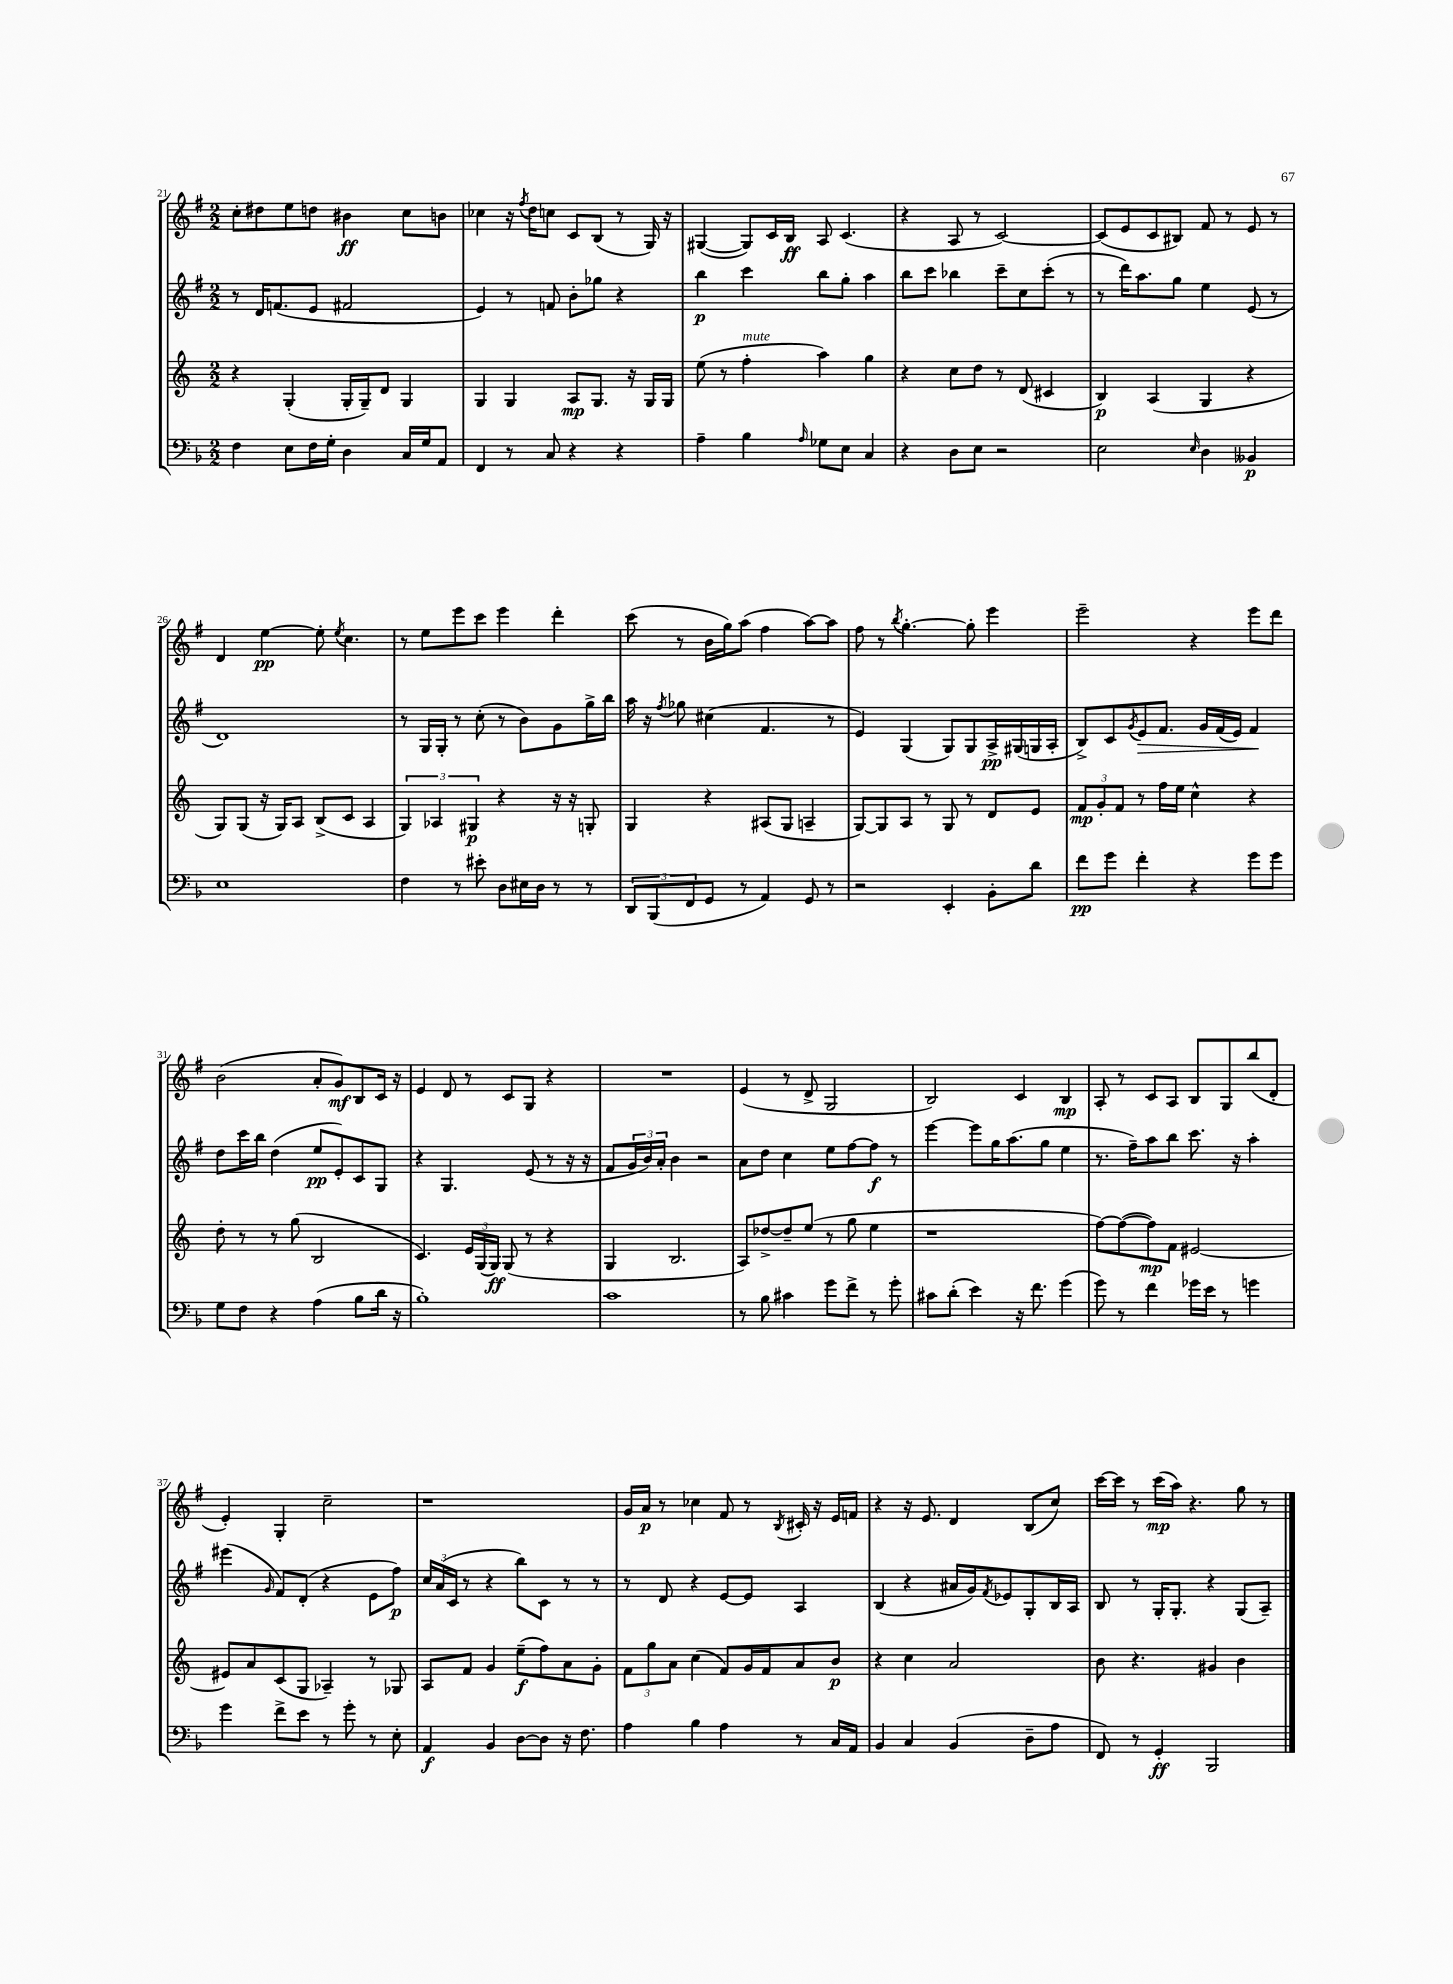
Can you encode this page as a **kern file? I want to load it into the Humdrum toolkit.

**kern	**dynam	**kern	**dynam	**kern	**dynam	**kern	**dynam
*part4	*part4	*part3	*part3	*part2	*part2	*part1	*part1
*staff4	*staff4	*staff3	*staff3	*staff2	*staff2	*staff1	*staff1
*clefF4	*	*clefG2	*	*clefG2	*	*clefG2	*
*k[b-]	*	*k[]	*	*k[f#]	*	*k[f#]	*
*M2/2	*	*M2/2	*	*M2/2	*	*M2/2	*
=21	=21	=21	=21	=21	=21	=21	=21
4F\	.	4r	.	8r	.	8cc'\L	.
.	.	.	.	16d/KL	.	8dd#X\	.
.	.	.	.	(8.fn/	.	.	.
8E\L	.	(4G'/	.	.	.	8ee\	.
16F\L	.	.	.	8e/J	.	8ddn\J	.
16G'\JJ	.	.	.	.	.	.	.
4D\	.	16G'/LL	.	2f#X/	.	4b#X\	ff
.	.	16G~/J)	.	.	.	.	.
.	.	8d/J	.	.	.	.	.
16C/LL	.	4G/	.	.	.	8cc\L	.
16G/J	.	.	.	.	.	.	.
8AA/J	.	.	.	.	.	8bn\J	.
=22	=22	=22	=22	=22	=22	=22	=22
4FF/	.	4G/	.	4e/)	.	4cc-X\	.
8r	.	4G/	.	8r	.	16r	.
.	.	.	.	.	.	8qff#/	.
.	.	.	.	.	.	16dd\KL	.
8C/	.	.	.	8fn/	.	8ccn\J	.
4r	.	8A/L	mp	8b'\L	.	8c/L	.
.	.	8.G/J	.	8gg-X\J	.	(8B/J	.
4r	.	.	.	4r	.	8r	.
.	.	16r	.	.	.	.	.
.	.	16G/LL	.	.	.	16G/)	.
.	.	16G/JJ	.	.	.	16r	.
=23	=23	=23	=23	=23	=23	=23	=23
4A~\	.	(8ee\	.	4bb\	p	([4G#X/	.
.	.	8r	.	.	.	.	.
!	!	!LO:TX:a:i:t=mute	!	!	!	!	!
4B-\	.	4ff'\	.	4ccc\	.	8G#/L])	.
.	.	.	.	.	.	16c/L	.
.	.	.	.	.	.	16B/JJ	ff
16qqA/	.	.	.	.	.	.	.
8G-X\L	.	4aa\)	.	8bb\L	.	8A/	.
8E\J	.	.	.	8gg'\J	.	(4.c/	.
4C/	.	4gg\	.	4aa\	.	.	.
=24	=24	=24	=24	=24	=24	=24	=24
4r	.	4r	.	8bb\L	.	4r	.
.	.	.	.	8ccc\J	.	.	.
8D\L	.	8cc\L	.	4bb-X\	.	8A/	.
8E\J	.	8dd\J	.	.	.	8r	.
2r	.	8r	.	8ccc~\L	.	[2c/)	.
.	.	(8d/	.	8cc\	.	.	.
.	.	4c#X/	.	(8ccc'\J	.	.	.
.	.	.	.	8r	.	.	.
=25	=25	=25	=25	=25	=25	=25	=25
2E\	.	4B/)	p	8r	.	(8c/L]	.
.	.	.	.	16ddd\KL)	.	8e/	.
.	.	.	.	8.aa\	.	.	.
.	.	(4A/	.	.	.	8c/	.
.	.	.	.	8gg\J	.	8B#X/J)	.
16qqE/	.	.	.	.	.	.	.
4D\	.	4G/	.	4ee\	.	8f#/	.
.	.	.	.	.	.	8r	.
4BB--X/	p	4r	.	(8e/	.	8e/	.
.	.	.	.	8r	.	8r	.
!!LO:LB:g=z
=26	=26	=26	=26	=26	=26	=26	=26
1E	.	8G/L)	.	1d)	.	4d/	.
.	.	(8G/J	.	.	.	.	.
.	.	16r	.	.	.	[4ee\	pp
.	.	16G/KL)	.	.	.	.	.
.	.	8A/J	.	.	.	.	.
.	.	(8B^/L	.	.	.	8ee'\]	.
.	.	.	.	.	.	8qee/	.
.	.	8c/J	.	.	.	4.cc\	.
.	.	4A/	.	.	.	.	.
=27	=27	=27	=27	=27	=27	=27	=27
4F\	.	6G/)	.	8r	.	8r	.
.	.	.	.	16G/LL	.	8ee\L	.
.	.	6A-X/	.	.	.	.	.
.	.	.	.	16G'/JJ	.	.	.
8r	.	.	.	8r	.	8eee\	.
.	.	6G#X/	p	.	.	.	.
8e#X'\	.	.	.	(8cc'\	.	8ccc\J	.
8D\L	.	4r	.	8r	.	4eee\	.
16E#X\L	.	.	.	8b\L)	.	.	.
16D\JJ	.	.	.	.	.	.	.
8r	.	16r	.	8g\	.	4ddd'\	.
.	.	16r	.	.	.	.	.
8r	.	8Gn'/	.	16gg^\L	.	.	.
.	.	.	.	16bb\JJ	.	.	.
=28	=28	=28	=28	=28	=28	=28	=28
12DD/L	.	4G/	.	16aa\	.	(8ccc\	.
.	.	.	.	16r	.	.	.
(12BBB-/	.	.	.	.	.	.	.
.	.	.	.	8qff#/	.	.	.
.	.	.	.	8gg-X\	.	8r	.
12FF/	.	.	.	.	.	.	.
8GG/J	.	4r	.	(4cc#X\	.	16b\LL	.
.	.	.	.	.	.	16gg\J)	.
8r	.	.	.	.	.	(8aa\J	.
4AA/)	.	(8A#X/L	.	4.f#/	.	4ff#\	.
.	.	8G/J	.	.	.	.	.
8GG/	.	4An~/	.	.	.	[8aa\L)	.
8r	.	.	.	8r	.	8aa\J]	.
=29	=29	=29	=29	=29	=29	=29	=29
2r	.	[8G/L)	.	4e/)	.	8ff#\	.
.	.	8G/]	.	.	.	8r	.
.	.	.	.	.	.	8qbb/	.
.	.	8A/J	.	(4G/	.	[4.gg'\	.
.	.	8r	.	.	.	.	.
4EE'/	.	8G/	.	8G/L)	.	.	.
.	.	8r	.	8G/	.	8gg'\]	.
8BB-'\L	.	8d/L	.	16A^/L	pp	4eee\	.
.	.	.	.	(16G#X/	.	.	.
8d\J	.	8e/J	.	16Gn/	.	.	.
.	.	.	.	16A'/JJ	.	.	.
=30	=30	=30	=30	=30	=30	=30	=30
8f\L	pp	12f/L	mp	8B^/L)	.	2eee~\	.
.	.	12g'/	.	.	.	.	.
8g\J	.	.	.	8c/	.	.	.
.	.	12f/J	.	.	.	.	.
.	.	.	.	8qg/	.	.	.
!	!	!	!	!	!LO:HP:b	!	!
4f'\	.	8r	.	8e/	>	.	.
.	.	16ff\LL	.	8.f#/J	.	.	.
.	.	16ee\JJ	.	.	.	.	.
4r	.	4cc^^\	.	.	.	4r	.
.	.	.	.	16g/LL	.	.	.
.	.	.	.	(16f#/	.	.	.
.	.	.	.	16e/JJ)	.	.	.
8g\L	.	4r	.	4f#/	.	8eee\L	.
8g\J	.	.	.	.	.	8ddd\J	.
.	.	.	.	.	]	.	.
!!LO:LB:g=z
=31	=31	=31	=31	=31	=31	=31	=31
8G\L	.	8dd'\	.	8dd\L	.	(2b\	.
8F\J	.	8r	.	16ccc\L	.	.	.
.	.	.	.	16bb\JJ	.	.	.
4r	.	8r	.	(4dd\	.	.	.
.	.	(8gg\	.	.	.	.	.
(4A\	.	2B/	.	8ee/L	pp	8a'/L	.
.	.	.	.	8e'/)	.	8g/)	mf
8B-\L	.	.	.	8c/	.	8B/	.
16d\Jk	.	.	.	8G/J	.	16c/Jk	.
16r	.	.	.	.	.	16r	.
=32	=32	=32	=32	=32	=32	=32	=32
1B-')	.	4.c/)	.	4r	.	4e/	.
.	.	.	.	4.G/	.	8d/	.
.	.	24e/LL	.	.	.	8r	.
.	.	(24G/	.	.	.	.	.
.	.	24G/JJ)	ff	.	.	.	.
.	.	(8G/	.	.	.	8c/L	.
.	.	8r	.	(8e/	.	8G/J	.
.	.	4r	.	8r	.	4r	.
.	.	.	.	16r	.	.	.
.	.	.	.	16r	.	.	.
=33	=33	=33	=33	=33	=33	=33	=33
1c	.	4G/	.	8f#/L	.	1r	.
.	.	.	.	24g/L	.	.	.
.	.	.	.	24b/)	.	.	.
.	.	.	.	24a'/JJ	.	.	.
.	.	2.B/	.	4b\	.	.	.
.	.	.	.	2r	.	.	.
=34	=34	=34	=34	=34	=34	=34	=34
8r	.	8A/L)	.	8a\L	.	(4e/	.
8B-\	.	[8dd-X^/	.	8dd\J	.	.	.
4c#X\	.	8dd-~/]	.	4cc\	.	8r	.
.	.	(8ee/J	.	.	.	8d^/	.
8g\L	.	8r	.	8ee\L	.	2G/	.
8f^\J	.	8gg\	.	[8ff#\	.	.	.
8r	.	4ee\	.	8ff#\J]	f	.	.
8g'\	.	.	.	8r	.	.	.
=35	=35	=35	=35	=35	=35	=35	=35
8c#X\L	.	1r	.	[4eee\	.	2B/)	.
(8d'\J	.	.	.	.	.	.	.
4e\)	.	.	.	8eee\L]	.	.	.
.	.	.	.	16gg\K	.	.	.
.	.	.	.	(8.aa\	.	.	.
16r	.	.	.	.	.	4c/	.
8.f\	.	.	.	.	.	.	.
.	.	.	.	8gg\J	.	.	.
(4g\	.	.	.	4ee\	.	4B/	mp
=36	=36	=36	=36	=36	=36	=36	=36
8g\)	.	[8ff\L)	.	8.r	.	8A'/	.
8r	.	(8ff\_	.	.	.	8r	.
.	.	.	.	16ff#~\KL)	.	.	.
4f\	.	8ff\])	mp	8aa\	.	8c/L	.
.	.	8f\J	.	8bb\J	.	8A/J	.
16g-X\LL	.	[2e#X/	.	8.ccc\	.	8B/L	.
16e\JJ	.	.	.	.	.	.	.
8r	.	.	.	.	.	8G/	.
.	.	.	.	16r	.	.	.
4gn\	.	.	.	4aa'\	.	(8bb/	.
.	.	.	.	.	.	8d'/J	.
!!LO:LB:g=z
=37	=37	=37	=37	=37	=37	=37	=37
4g\	.	8e#X/L]	.	(4eee#X\	.	4e'/)	.
.	.	8a/	.	.	.	.	.
.	.	.	.	16qqg/	.	.	.
8f^\L	.	(8c/	.	8f#/L)	.	4G'/	.
8e\J	.	8G/J	.	(8d'/J	.	.	.
8r	.	4A-X~/)	.	4r	.	2cc~\	.
8g'\	.	.	.	.	.	.	.
8r	.	8r	.	8e\L	.	.	.
8E'\	.	8G-X/	.	8ff#\J)	p	.	.
=38	=38	=38	=38	=38	=38	=38	=38
4AA/	f	8A/L	.	24cc/LL	.	1r	.
.	.	.	.	(24a/	.	.	.
.	.	.	.	24c/JJ	.	.	.
.	.	8f/J	.	8r	.	.	.
4BB-/	.	4g/	.	4r	.	.	.
[8D\L	.	(8ee~\L	f	8bb\L)	.	.	.
8D\J]	.	8ff\)	.	8c\J	.	.	.
16r	.	8a\	.	8r	.	.	.
8.F\	.	.	.	.	.	.	.
.	.	8g'\J	.	8r	.	.	.
=39	=39	=39	=39	=39	=39	=39	=39
4A\	.	12f\L	.	8r	.	16g/LL	.
.	.	.	.	.	.	16a/JJ	p
.	.	12gg\	.	.	.	.	.
.	.	.	.	8d/	.	8r	.
.	.	12a\J	.	.	.	.	.
4B-\	.	(4cc\	.	4r	.	4cc-X\	.
4A\	.	8f/L)	.	[8e/L	.	8f#/	.
.	.	16g/L	.	8e/J]	.	8r	.
.	.	16f/J	.	.	.	.	.
.	.	.	.	.	.	8qB/	.
8r	.	8a/	.	4A/	.	16c#X'/	.
.	.	.	.	.	.	16r	.
16C/LL	.	8b/J	p	.	.	16e/LL	.
16AA/JJ	.	.	.	.	.	16fn/JJ	.
=40	=40	=40	=40	=40	=40	=40	=40
4BB-/	.	4r	.	(4B/	.	4r	.
4C/	.	4cc\	.	4r	.	16r	.
.	.	.	.	.	.	8.e/	.
(4BB-/	.	2a/	.	16a#X/LL	.	4d/	.
.	.	.	.	16g/J)	.	.	.
.	.	.	.	8qf#/	.	.	.
.	.	.	.	8e-X/	.	.	.
8D~\L	.	.	.	8G'/	.	(8B/L	.
8A\J	.	.	.	16B/L	.	8cc/J)	.
.	.	.	.	16A/JJ	.	.	.
=41	=41	=41	=41	=41	=41	=41	=41
8FF/)	.	8b\	.	8B/	.	[16ccc\LL	.
.	.	.	.	.	.	16ccc\JJ]	.
8r	.	4.r	.	8r	.	8r	.
4GG'/	ff	.	.	16G'/KL	.	(16ccc\LL	mp
.	.	.	.	8.G'/J	.	16aa\JJ)	.
.	.	.	.	.	.	4.r	.
2BBB-/	.	4g#X/	.	4r	.	.	.
.	.	4b\	.	(8G/L	.	8gg\	.
.	.	.	.	8A~/J)	.	8r	.
==	==	==	==	==	==	==	==
*-	*-	*-	*-	*-	*-	*-	*-
